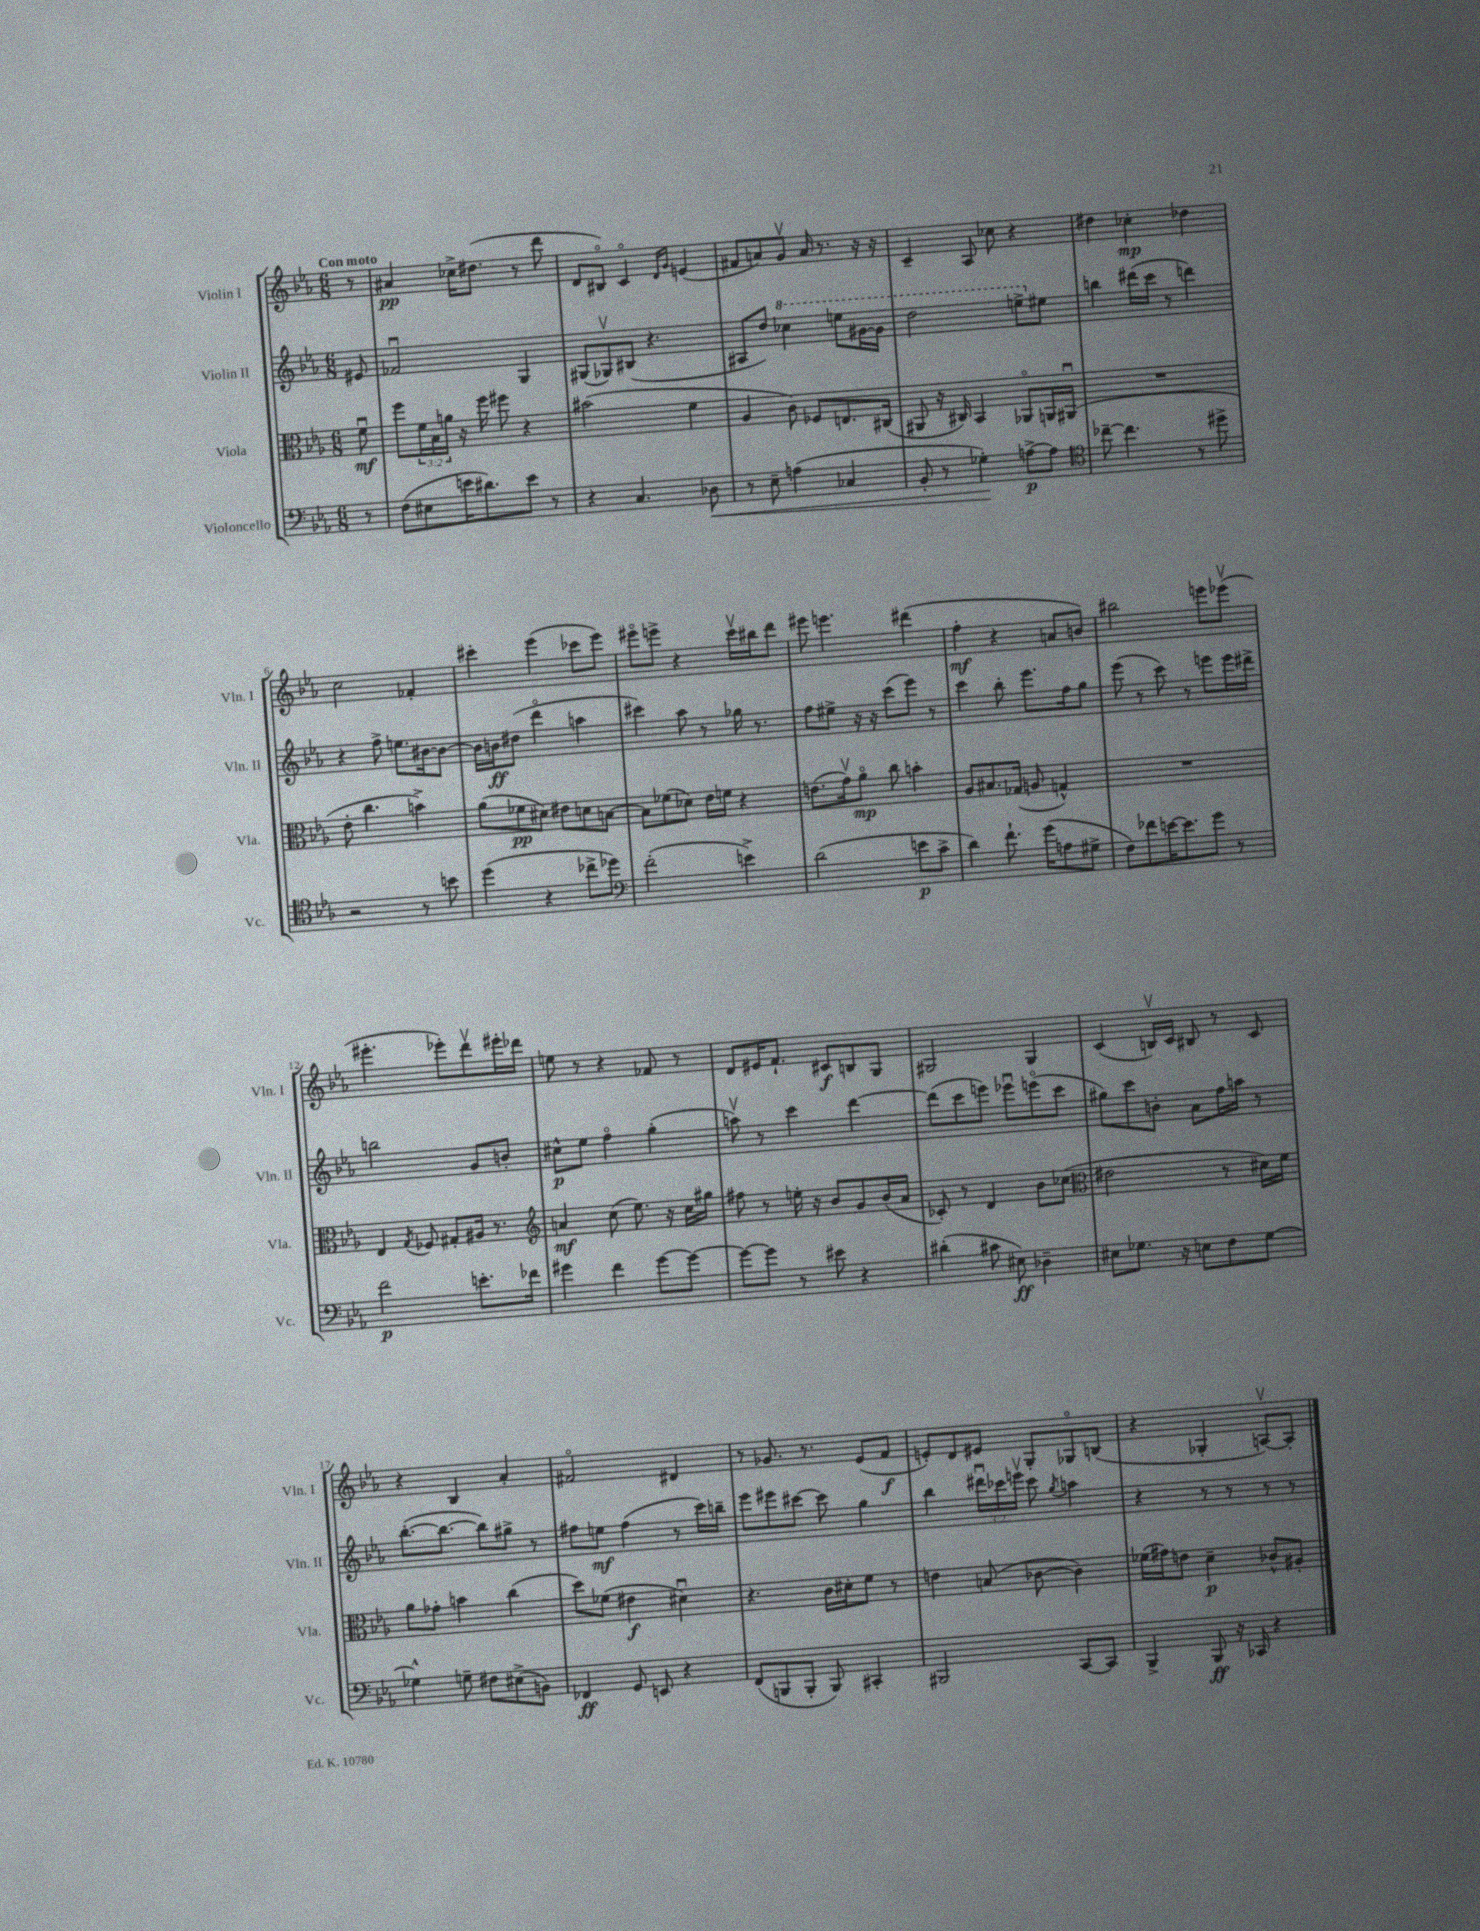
<<
\new StaffGroup <<
\new Staff = "s0" \with { instrumentName = "Violin I" shortInstrumentName = "Vln. I" } {
    \clef treble \key ees \major \numericTimeSignature \time 6/8 \partial 8 \tempo "Con moto"
    r8 |
    ais'4\pp ces''16-> dis''8.( r8 d'''8 |
    d'8 bis8\flageolet) c'4\flageolet \grace { d'16 g'16 } e'4( |
    fis'8 a'8) g'8\upbow a'16 r8. r16 r16 |
    c'4-- aes8 ces''8 r4 |
    dis''4 ces''4-.\mp des''4 |
    c''2 fes'4-. |
    cis'''4-. ees'''4( ces'''8 ees'''8) |
    eis'''8\flageolet e'''8-> r4 c'''16\upbow bis''16 d'''8 |
    eis'''8 e'''4. dis'''4( |
    f''4-.\mf r4 a'8 b'8) |
    bis''2 e'''8 ees'''8\upbow( |
    eis'''4.-. ees'''8-.) d'''8\upbow eis'''16-. des'''16 |
    e''8 r8 r4 fes'8 r8 |
    d'8 eis'16 f'8.-! cis'8\f b8 g8 |
    gis2 gis4 |
    c'4( b16\upbow) c'16 bis8 r8 c'8 |
    r4 bes4 aes'4-. |
    fis'2\flageolet dis'4 |
    r8 ges'8. r8. ees'8( f'8\f |
    e'8-.) d'8 eis'8 g8-. ges8\flageolet b8( |
    r4 ges4-. a8~\upbow) a8-. \bar "|." |
}
\new Staff = "s1" \with { instrumentName = "Violin II" shortInstrumentName = "Vln. II" } {
    \clef treble \key ees \major \numericTimeSignature \time 6/8 \override Staff.TupletNumber.text = #tuplet-number::calc-fraction-text \partial 8
    eis'8 |
    fes'2\downbow g4 |
    gis8( ges8\upbow) bis8( r4. |
    ais8 d''8) \ottava #1 ces'''4 e'''8 gis''16~ gis''16 |
    d'''2 e'''8-> \ottava #0 eis''8 |
    b''4 dis'''16( c'''16 r8 d'''4) |
    r4 f''8-> e''8. bis'16~ bis'8~ |
    bis'16 b'16\ff dis''8( d'''4\flageolet a''4 |
    cis'''4) aes''8 r8 ges''16 r8. |
    f''8 eis''8-> r16 r16 c'''8( ees'''8) r8 |
    c'''4 bes''8-. ees'''8. f''16 g''8 |
    ees'''8( r8 c'''8) r8 e'''8 e'''16 dis'''16-> |
    b''2 g'8 b'8-. |
    cis''8-^\p ees''8 f''4\flageolet g''4-.( |
    a''8\upbow) r8 c'''4 d'''4~ |
    d'''8( c'''8 e'''8) ees'''8\downbow e'''8\flageolet( c'''8 |
    gis''8) c'''8 b'8-. aes'8 f''16 a''16 r8 |
    bes''8.~-.( bes''8.~ bes''8) gis''8-> r8 |
    fis''8 e''8\mf fis''4( r8 c'''16) b''16-- |
    ees'''8 eis'''8 cis'''8~ cis'''8 g''4 |
    bes''4 \tuplet 3/2 { dis'''16\downbow ces'''16 e'''16\upbow } ces'''8 \acciaccatura { g''8 } a''4 |
    r4 r8 r8 r8 r8 \bar "|." |
}
\new Staff = "s2" \with { instrumentName = "Viola" shortInstrumentName = "Vla." } {
    \clef alto \key ees \major \numericTimeSignature \time 6/8 \override Staff.TupletNumber.text = #tuplet-number::calc-fraction-text \partial 8
    f'8\downbow\mf |
    f''8 \tuplet 3/2 { f'16 bes16 a'16 } r16 f''16 fis''8 r4 |
    bis'2( f'4 |
    aes4 c'8) fes8 e8. cis16( |
    ais,8 r16 cis16) bes,4 aes,8\flageolet a,16 ais,16\downbow( |
    R2. |
    ees'8-. c''4. b'4->) |
    aes'8( fes'8\pp dis'8) eis'8 d'8 b8~ |
    b8 fes'8( des'8) ees'16 f'16 r4 |
    e'8.( g'16\upbow) aes'8\flageolet\mp c''8 b'4-. |
    aes8 bis8. ges16( a8 g4-^) |
    R2. |
    ees4 \acciaccatura { g8 } fes8 gis8-. ais16 r8. |
    \clef treble a'4\mf c''8( ees''8.) r16 c''16 gis''16 |
    fis''8 r8 e''16-. r16 bes'8 g'8 bes'16( aes'16 |
    ces'8-.) r8 d'4 bes'8 ces''8( |
    \clef alto eis'2 r8 dis'16) f'16 |
    aes'8 ges'8-. b'4 c''4( |
    d''8) fes'8( eis'4\f dis'4\downbow) |
    r4. c'16 dis'16-. f'8 r8 |
    e'4 b8( ces'8~ ces'4) |
    fes'16( gis'16) e'8 d'4--\p ces'8-^ ais8-. \bar "|." |
}
\new Staff = "s3" \with { instrumentName = "Violoncello" shortInstrumentName = "Vc." } {
    \clef bass \key ees \major \numericTimeSignature \time 6/8 \partial 8
    r8 |
    f8( eis8 e'16 dis'8.) e'8 r8 |
    r4 c4. des8\< |
    r8 ees8-- a4( ces4 |
    bes,8-. r8 ges4-.\!) a8~->\p a8 |
    \clef tenor ces''8~-- ces''4. r8 dis''8-> |
    r2 r8 b'8 |
    d''4( r4 ces''8-> des''8) |
    \clef bass f'2-.( e'4->) |
    d'2( e'8\p c'8-> |
    d'4) f'8.-! g'16( a8 gis8-> |
    f8) fes'8 e'16~ e'8. g'8 r8 |
    f'2\p e'8.-. fes'16 |
    gis'4 f'4 gis'8~ gis'8~ |
    gis'8~ gis'8 r8 eis'8 r4 |
    dis'4-.( cis'8 eis8\ff) des4-- |
    eis8 ges8. r16 e8 f8 ges8~ |
    ges4-^ g8-- fis8 eis8->( b,8) |
    fes,4\ff g,8 e,8 r4 |
    f,8( b,,8 b,,8-. b,,8) cis,4-. |
    bis,,2 c,8~ c,8 |
    bes,,4-> bes,,8\ff r16 ces,16 r4 \bar "|." |
}
>>
>>
